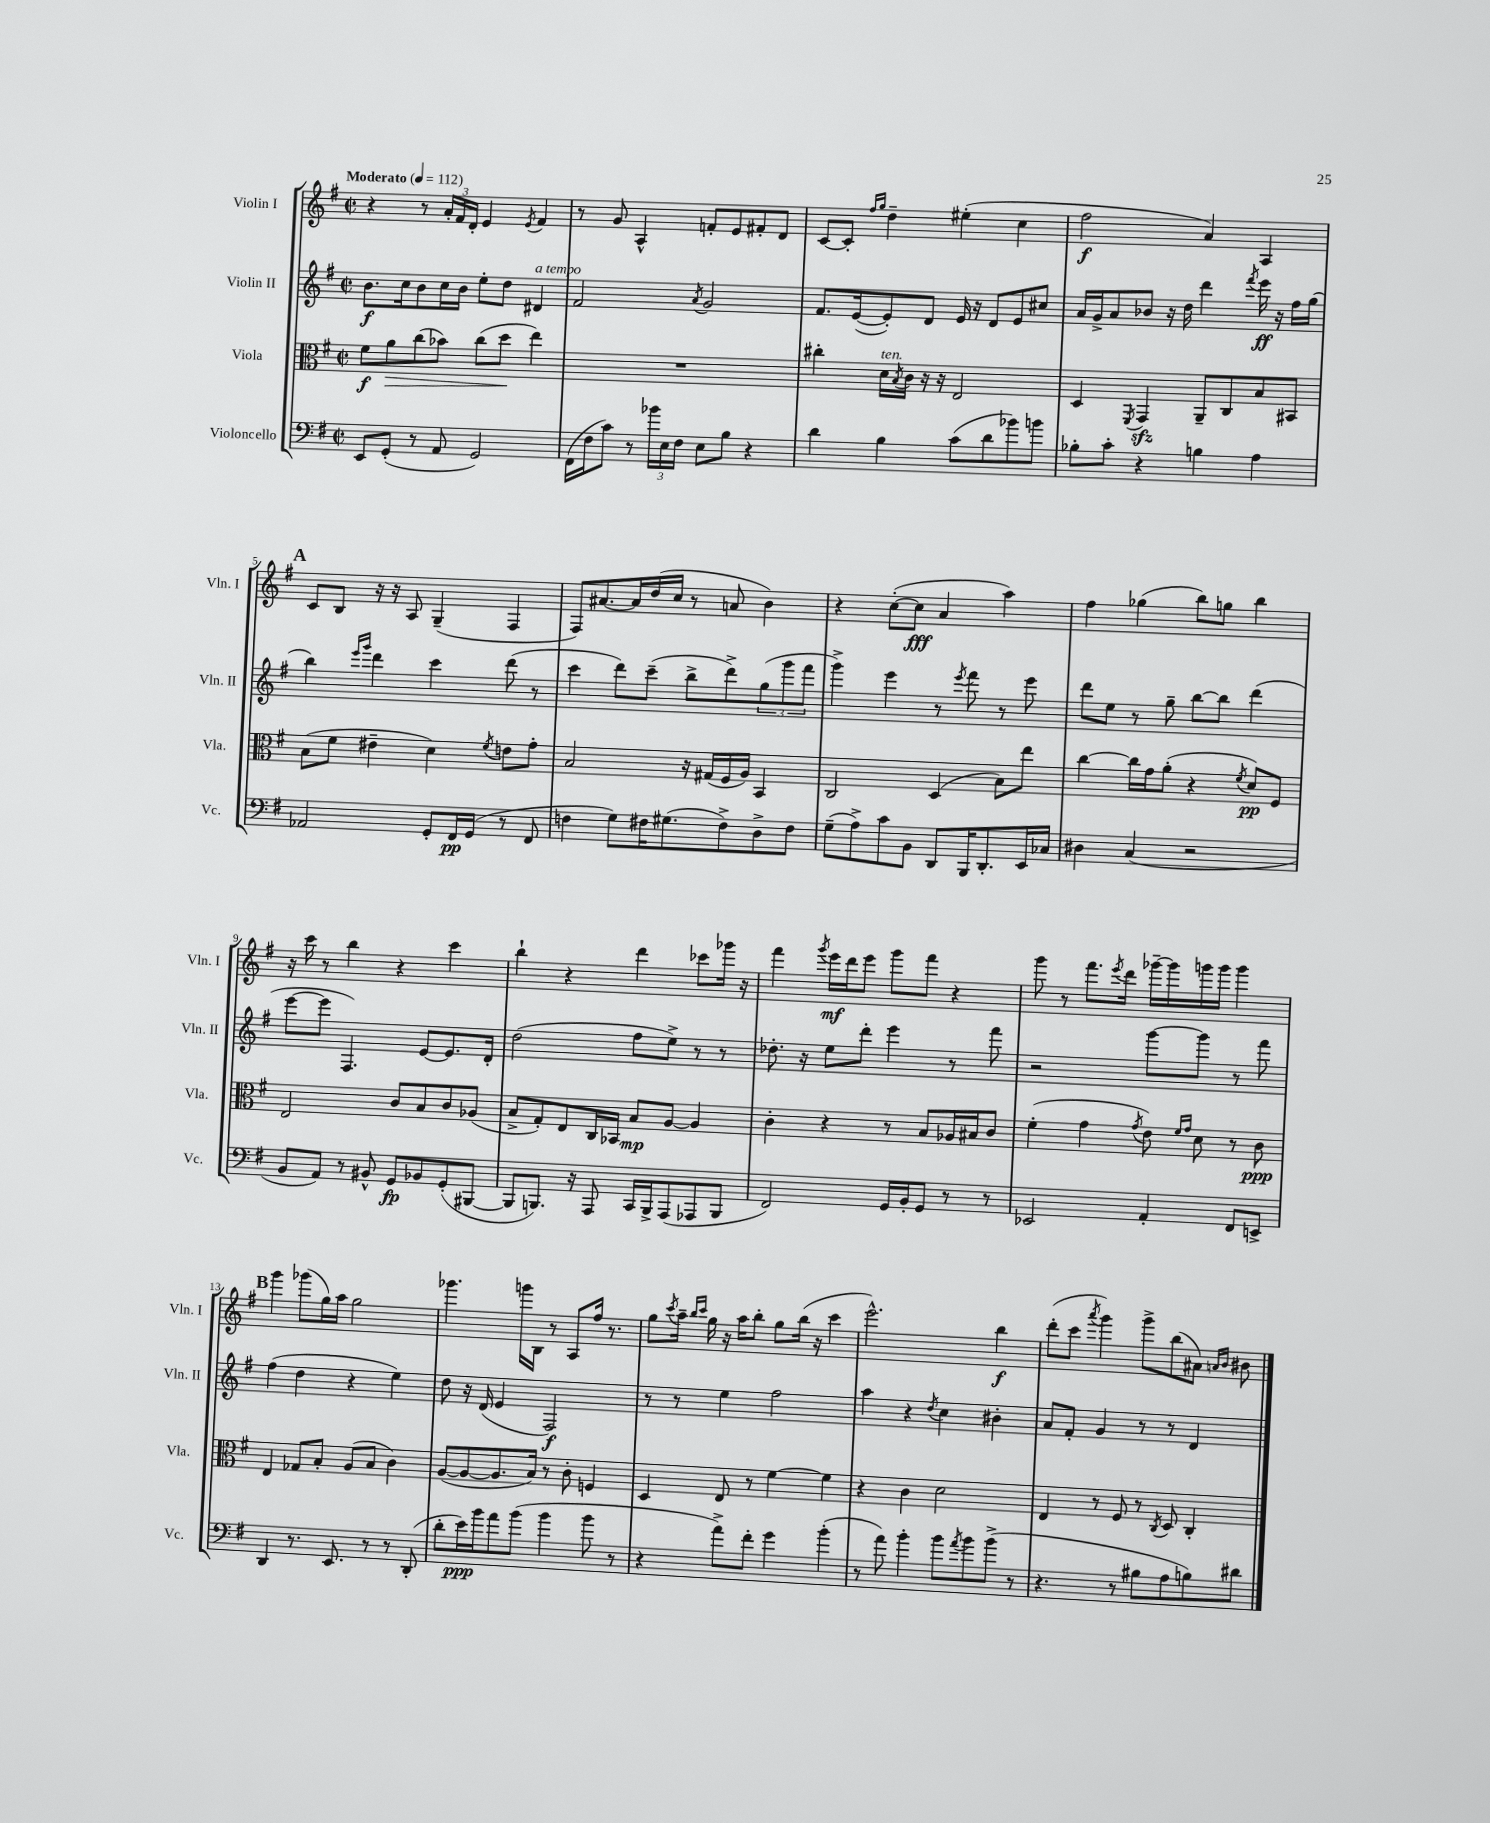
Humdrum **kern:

**kern	**dynam	**kern	**dynam	**kern	**dynam	**kern	**dynam
*part4	*part4	*part3	*part3	*part2	*part2	*part1	*part1
*staff4	*staff4	*staff3	*staff3	*staff2	*staff2	*staff1	*staff1
*I"Violoncello	*	*I"Viola	*	*I"Violin II	*	*I"Violin I	*
*I'Vc.	*	*I'Vla.	*	*I'Vln. II	*	*I'Vln. I	*
*clefF4	*	*clefC3	*	*clefG2	*	*clefG2	*
*k[f#]	*	*k[f#]	*	*k[f#]	*	*k[f#]	*
*M2/2	*	*M2/2	*	*M2/2	*	*M2/2	*
*met(c|)	*	*met(c|)	*	*met(c|)	*	*met(c|)	*
*MM112	*	*MM112	*	*MM112	*	*MM112	*
=1	=1	=1	=1	=1	=1	=1	=1
!	!	!	!	!	!	!LO:TX:a:B:t=Moderato	!
8EE/L	.	8f#\L	f	8.b\L	f	4r	.
!	!	!	!LO:HP:b	!	!	!	!
(8GG'/J	.	8a\	>	.	.	.	.
.	.	.	.	16cc\k	.	.	.
8r	.	(8cc\	.	8b\	.	8r	.
8AA/	.	8b-X\J)	.	16cc\L	.	24a'/LL	.
.	.	.	.	.	.	24f#/	.
.	.	.	.	16b\JJ	.	.	.
.	.	.	.	.	.	24d'/JJ	.
2GG/)	.	(8cc\L	.	8ee'\L	.	4e/	.
.	.	8dd\J	.	8dd\J	.	.	.
.	.	.	.	.	.	8qe/	.
!	!	!	!	!LO:TX:a:i:t=a tempo	!	!	!
.	.	4ee\)	]	4d#X/	.	4f#/	.
=2	=2	=2	=2	=2	=2	=2	=2
(16FF#\LL	.	1r	.	2f#/	.	8r	.
16F#\J	.	.	.	.	.	.	.
8c\J)	.	.	.	.	.	8g/	.
8r	.	.	.	.	.	4A^^/	.
24b-X\LL	.	.	.	.	.	.	.
24E\	.	.	.	.	.	.	.
24F#\JJ	.	.	.	.	.	.	.
.	.	.	.	8qa/	.	.	.
8E\L	.	.	.	2g/	.	8fn'/L	.
8B\J	.	.	.	.	.	8e/	.
4r	.	.	.	.	.	8f#X'/	.
.	.	.	.	.	.	8d/J	.
=3	=3	=3	=3	=3	=3	=3	=3
4d\	.	4cc#X'\	.	8.f#/L	.	[8c/L	.
.	.	.	.	.	.	8c'/J]	.
.	.	.	.	([16e/k	.	.	.
.	.	.	.	.	.	16qqff#/LL	.
.	.	.	.	.	.	16qqgg/JJ	.
!	!	!LO:TX:a:i:t=ten.	!	!	!	!	!
4B\	.	16d\LL	.	8e'/])	.	4dd~\	.
.	.	8qB/	.	.	.	.	.
.	.	16c\JJ	.	.	.	.	.
.	.	16r	.	8d/J	.	.	.
.	.	16r	.	.	.	.	.
(8c\L	.	2E/	.	16e/	.	(4ee#X'\	.
.	.	.	.	16r	.	.	.
8d\	.	.	.	8d/L	.	.	.
8b-X\)	.	.	.	8e/	.	4cc\	.
8bn\J	.	.	.	8cc#X/J	.	.	.
=4	=4	=4	=4	=4	=4	=4	=4
8B-X'\L	.	4D/	.	16a/LL	.	2ff#\	f
.	.	.	.	16g^/J	.	.	.
8c'\J	.	.	.	8a/	.	.	.
.	.	8qFF#/	.	.	.	.	.
4r	.	4GGzz/	.	8b-X/J	.	.	.
.	.	.	.	16r	.	.	.
.	.	.	.	16dd\	.	.	.
4Bn\	.	8AA~/L	.	4ddd\	.	4a/)	.
.	.	8C/	.	.	.	.	.
.	.	.	.	8qfff#/	.	.	.
4A\	.	8B/	.	16eee\	ff	4A/	.
.	.	.	.	16r	.	.	.
.	.	8BB#X/J	.	16ff#\LL	.	.	.
.	.	.	.	(16gg\JJ	.	.	.
!!LO:LB:g=z
!!LO:REH:place=s1:t=A
=5	=5	=5	=5	=5	=5	=5	=5
2AA-X/	.	(8B\L	.	4bb\)	.	8c/L	.
.	.	8f#\J	.	.	.	8B/J	.
.	.	.	.	16qqeee/LL	.	.	.
.	.	.	.	16qqggg/JJ	.	.	.
.	.	4e#X~\	.	4ddd\	.	16r	.
.	.	.	.	.	.	16r	.
.	.	.	.	.	.	8A/	.
8GG'/L	.	4d\)	.	4ccc\	.	(4G~/	.
16FF#/L	pp	.	.	.	.	.	.
(16GG/JJ	.	.	.	.	.	.	.
.	.	8qf#/	.	.	.	.	.
8r	.	8en\L	.	(8ddd\	.	4F#/	.
8FF#/	.	8g'\J	.	8r	.	.	.
=6	=6	=6	=6	=6	=6	=6	=6
4Fn\	.	2B/	.	4ccc\	.	8F#/L)	.
.	.	.	.	.	.	[8.a#X/	.
8G\L)	.	.	.	8ddd\L)	.	.	.
.	.	.	.	.	.	16a#/L]	.
16F#X\K	.	.	.	(8ccc~\J	.	(16dd/	.
(8.G#X\	.	.	.	.	.	16cc/JJ	.
.	.	16r	.	8bb^\L	.	8r	.
.	.	(16G#X/LL	.	.	.	.	.
8F#^\)	.	16F#/	.	8ddd^\)	.	8an/	.
.	.	16A/JJ)	.	.	.	.	.
8D^\	.	4BB/	.	(12gg\	.	4b\)	.
.	.	.	.	12ggg\	.	.	.
8F#\J	.	.	.	.	.	.	.
.	.	.	.	12fff#\J	.	.	.
=7	=7	=7	=7	=7	=7	=7	=7
(8G~\L	.	2C/	.	4ggg^\)	.	4r	.
8A^\)	.	.	.	.	.	.	.
8c\	.	.	.	4eee\	.	([8cc'\L	.
8BB\J	.	.	.	.	.	8cc\J]	fff
8DD/L	.	(4D/	.	8r	.	4a/	.
.	.	.	.	8qeee/	.	.	.
16BBB/K	.	.	.	8fff#\	.	.	.
8.DD'/	.	.	.	.	.	.	.
.	.	8B\L)	.	8r	.	4aa\)	.
16EE/L	.	8ee\J	.	8eee\	.	.	.
16C-X/JJ	.	.	.	.	.	.	.
=8	=8	=8	=8	=8	=8	=8	=8
4D#X\	.	[4cc\	.	8ddd\L	.	4ff#\	.
.	.	.	.	8ee\J	.	.	.
(4C/	.	16cc\LL]	.	8r	.	(4gg-X\	.
.	.	16g\J	.	.	.	.	.
.	.	(8a'\J	.	8gg~\	.	.	.
2r	.	4r	.	[8bb\L	.	8bb\L)	.
.	.	.	.	8bb\J]	.	8ggn\J	.
.	.	8qf#/	.	.	.	.	.
.	.	8d/L)	pp	(4ddd\	.	4bb\	.
.	.	8F#/J	.	.	.	.	.
!!LO:LB:g=z
=9	=9	=9	=9	=9	=9	=9	=9
8BB/L	.	2E/	.	[8eee\L	.	16r	.
.	.	.	.	.	.	16ccc\	.
8AA/J)	.	.	.	8eee\J]	.	8r	.
8r	.	.	.	4.F#/)	.	4bb\	.
8BB#X^^/	.	.	.	.	.	.	.
8GG/L	fp	8c/L	.	.	.	4r	.
8BB-X/	.	8B/	.	[8e/L	.	.	.
(8GG'/	.	8c/	.	8.e/]	.	4ccc\	.
[8BBB#X/J	.	(8A-X/J	.	.	.	.	.
.	.	.	.	16d'/Jk	.	.	.
=10	=10	=10	=10	=10	=10	=10	=10
8BBB#/L]	.	8B^/L	.	(2dd\	.	4bb`\	.
8.BBBn/J)	.	8G'/)	.	.	.	.	.
.	.	8E/	.	.	.	4r	.
16r	.	.	.	.	.	.	.
8AAA/	.	16C/L	.	.	.	.	.
.	.	16BB-X/JJ	.	.	.	.	.
16CC/LL	.	8B/L	mp	8ff#\L	.	4ddd\	.
16BBB^/J	.	.	.	.	.	.	.
(8AAA/	.	[8A/J	.	8ee^\J)	.	.	.
8AAA-X/	.	4A/]	.	8r	.	8ccc-X\L	.
8BBB/J	.	.	.	8r	.	16ggg-X\Jk	.
.	.	.	.	.	.	16r	.
=11	=11	=11	=11	=11	=11	=11	=11
2FF#/)	.	4c'\	.	8.dd-X'\	.	4fff#\	.
.	.	.	.	16r	.	.	.
.	.	.	.	.	.	8qggg/	.
.	.	4r	.	8ee\L	.	16eee\LL	mf
.	.	.	.	.	.	16ddd\J	.
.	.	.	.	8ddd'\J	.	8eee\J	.
16GG/LL	.	8r	.	4eee\	.	8ggg\L	.
16BB'/J	.	.	.	.	.	.	.
8GG/J	.	8B/L	.	.	.	8fff#\J	.
8r	.	16A-X/L	.	8r	.	4r	.
.	.	16B#X/J	.	.	.	.	.
8r	.	8c/J	.	8fff#\	.	.	.
=12	=12	=12	=12	=12	=12	=12	=12
2EE-X/	.	(4f#'\	.	2r	.	8ggg\	.
.	.	.	.	.	.	8r	.
.	.	4g\	.	.	.	8.fff#\L	.
.	.	.	.	.	.	8qeee/	.
.	.	.	.	.	.	16ddd\Jk	.
.	.	8qg/	.	.	.	.	.
4AA'/	.	8e\)	.	[8ggg\L	.	[16ggg-X~\LL	.
.	.	.	.	.	.	16ggg-\]	.
.	.	16qqf#/LL	.	.	.	.	.
.	.	16qqg/JJ	.	.	.	.	.
.	.	8d\	.	8ggg\J]	.	16gggn\	.
.	.	.	.	.	.	16ggg\JJ	.
8FF#/L	.	8r	.	8r	.	4ggg\	.
8EEn^/J	.	8c\	ppp	8fff#\	.	.	.
!!LO:LB:g=z
!!LO:REH:place=s1:t=B
=13	=13	=13	=13	=13	=13	=13	=13
4DD/	.	4E/	.	(4ff#\	.	4ggg\	.
8.r	.	8G-X/L	.	4dd\	.	(8ggg-X\L	.
.	.	8B'/J	.	.	.	16gg\L)	.
8.EE/	.	.	.	.	.	16aa\JJ	.
.	.	(8A/L	.	4r	.	2gg\	.
8r	.	8B/J	.	.	.	.	.
8r	.	4c\)	.	4ee\)	.	.	.
(8DD'/	.	.	.	.	.	.	.
=14	=14	=14	=14	=14	=14	=14	=14
8d'\L	.	([8A/L	.	8dd\	.	4.ggg-X\	.
16e\L)	ppp	8A/_	.	16r	.	.	.
16b\J	.	.	.	(16d/	.	.	.
8a\	.	8.A/]	.	4e/	.	.	.
(8b\J	.	.	.	.	.	16gggn\LL	.
.	.	16B/Jk)	.	.	.	16B\JJ	.
4b\	.	8r	.	2F#/)	f	8r	.
.	.	8c'\	.	.	.	8A/L	.
8b\	.	4Fn/	.	.	.	16ff#/Jk	.
.	.	.	.	.	.	8.r	.
8r	.	.	.	.	.	.	.
=15	=15	=15	=15	=15	=15	=15	=15
4r	.	4D/	.	8r	.	8gg\L	.
.	.	.	.	.	.	8qccc/	.
.	.	.	.	8r	.	16aa~\Jk	.
.	.	.	.	.	.	16qqbb/LL	.
.	.	.	.	.	.	16qqccc/JJ	.
.	.	.	.	.	.	16gg\	.
8a^\L)	.	8E/	.	4ee\	.	16r	.
.	.	.	.	.	.	16aa\KL	.
8f#'\J	.	8r	.	.	.	8bb'\J	.
4g\	.	[4f#\	.	2ff#\	.	8gg\L	.
.	.	.	.	.	.	(16bb\Jk	.
.	.	.	.	.	.	16r	.
(4b'\	.	4f#\]	.	.	.	4ccc\	.
=16	=16	=16	=16	=16	=16	=16	=16
8r	.	4r	.	4aa\	.	2.eee^^\)	.
8a\)	.	.	.	.	.	.	.
4b'\	.	4c\	.	4r	.	.	.
.	.	.	.	8qdd/	.	.	.
8b\L	.	2d\	.	4cc\	.	.	.
8qa/	.	.	.	.	.	.	.
8b\	.	.	.	.	.	.	.
(8b^\J	.	.	.	4b#X'\	.	4bb\	f
8r	.	.	.	.	.	.	.
=17	=17	=17	=17	=17	=17	=17	=17
4.r	.	4E/	.	8a/L	.	(8ddd'\L	.
.	.	.	.	8f#'/J	.	8ccc\J	.
.	.	.	.	.	.	8qaaa/	.
.	.	8r	.	4g/	.	4ggg\)	.
8r	.	8F#/	.	.	.	.	.
8B#X\L	.	8r	.	8r	.	8ggg^\L	.
.	.	8qC/	.	.	.	.	.
8A\	.	8D/	.	8r	.	(8bb\	.
8Bn\)	.	4C'/	.	4d/	.	8a#X\J)	.
.	.	.	.	.	.	16qqan/LL	.
.	.	.	.	.	.	16qqb/JJ	.
8d#X\J	.	.	.	.	.	8b#X\	.
==	==	==	==	==	==	==	==
*-	*-	*-	*-	*-	*-	*-	*-
